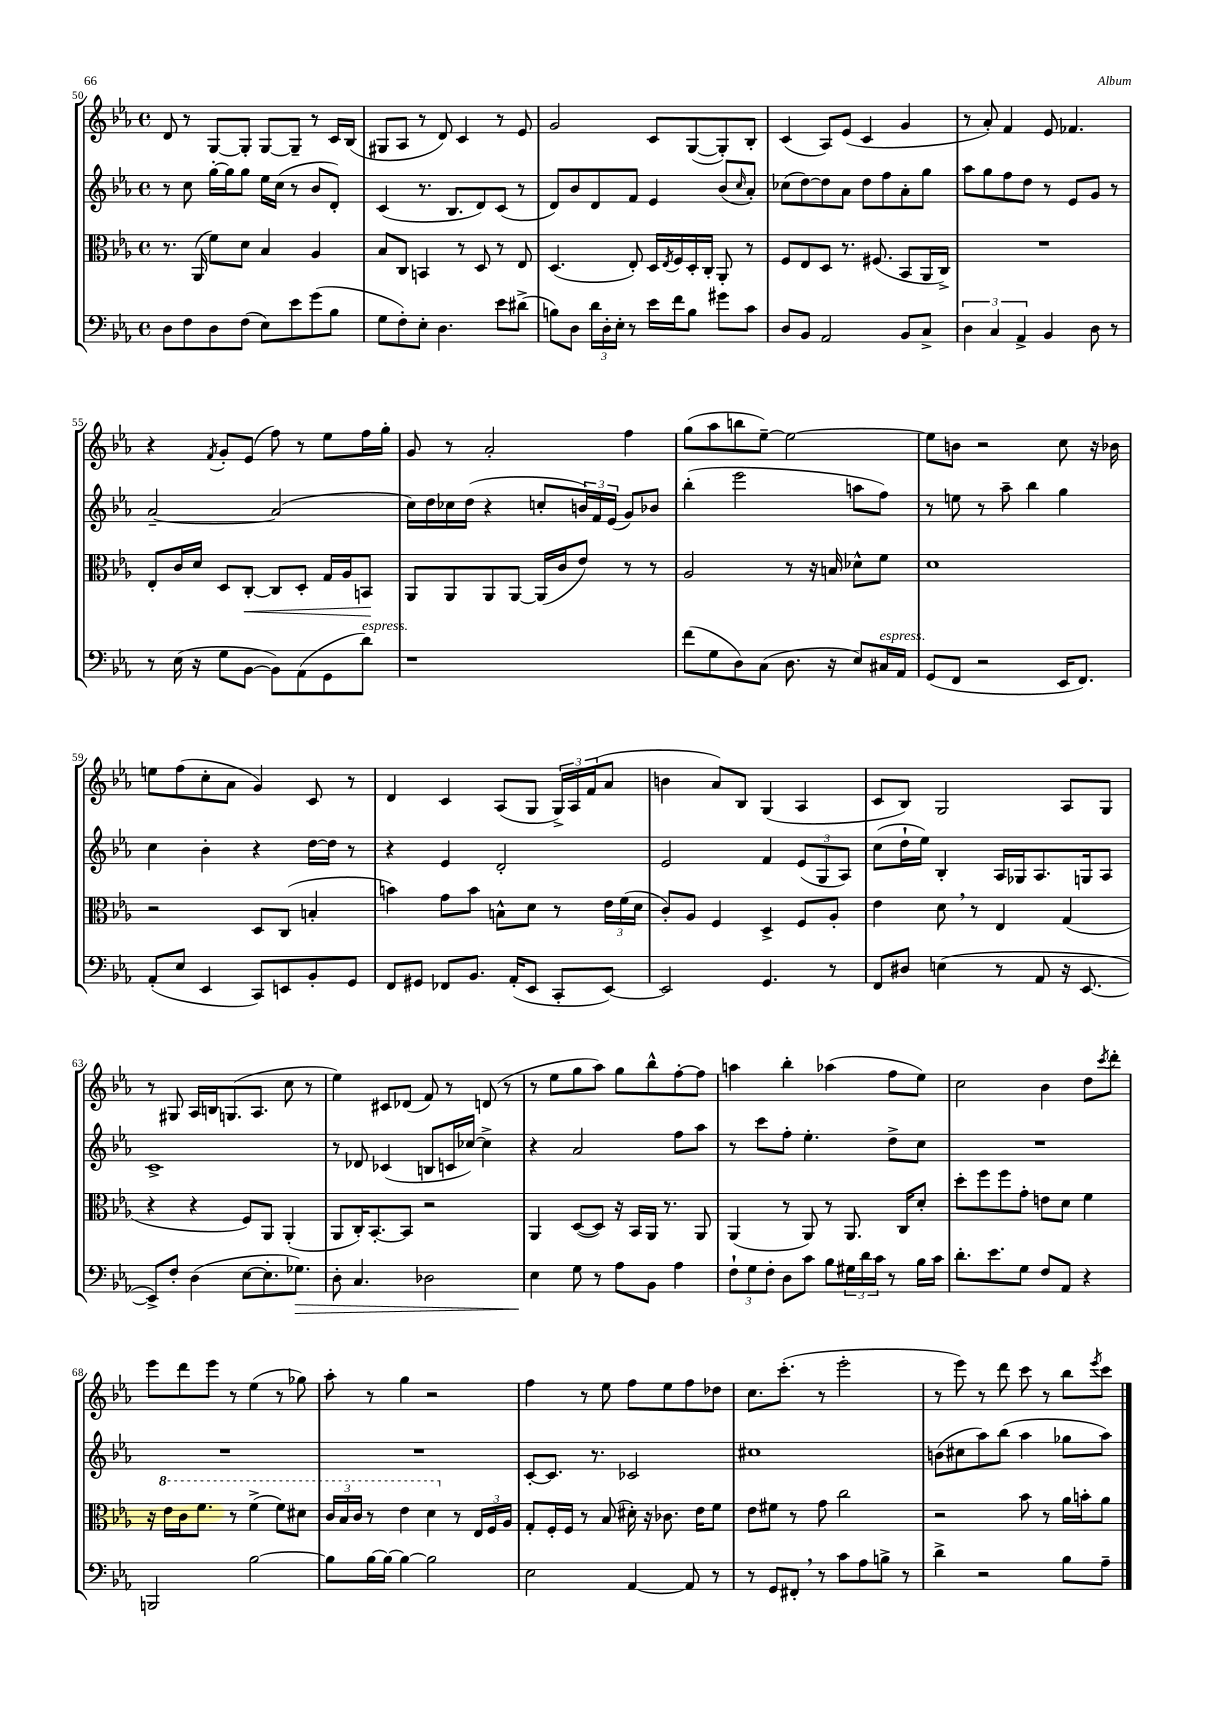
<<
\new StaffGroup <<
\new Staff = "s0" {
    \clef treble \key ees \major \defaultTimeSignature \time 4/4
    d'8 r8 g8~ g8-. g8~ g8-- r8 c'16 bes16( |
    gis8 aes8 r8 d'8) c'4 r8 ees'8 |
    g'2 c'8 g8~( g8-.) bes8-. |
    c'4( aes8) ees'8( c'4 g'4 |
    r8 aes'8-.) f'4 ees'8 fes'4. |
    r4 \acciaccatura { f'8 } g'8-. ees'8( f''8) r8 ees''8 f''16 g''16-. |
    g'8 r8 aes'2-. f''4 |
    g''8( aes''8 b''8 ees''8~--) ees''2~ |
    ees''8 b'8 r2 c''8 r16 bes'16 |
    e''8 f''8( c''8-. aes'8 g'4) c'8 r8 |
    d'4 c'4 aes8( g8 \tuplet 3/2 { g16->) aes16 f'16( } aes'8 |
    b'4 aes'8) bes8 g4( aes4 |
    c'8 bes8) g2 aes8 g8 |
    r8 gis8 aes16 b16 g8.( aes8. c''8 r8 |
    ees''4) cis'8 des'8( f'8) r8 d'8( r8 |
    r8 ees''8 g''8 aes''8) g''8 bes''8-^ f''8~-. f''8 |
    a''4 bes''4-. aes''4( f''8 ees''8) |
    c''2 bes'4 d''8 \acciaccatura { c'''8 } d'''8-. |
    ees'''8 d'''8 ees'''8 r8 ees''4( r8 ges''8) |
    aes''8-. r8 g''4 r2 |
    f''4 r8 ees''8 f''8 ees''8 f''8 des''8 |
    c''8. c'''8.-.( r8 ees'''2-. |
    r8 ees'''8) r8 d'''8 c'''8 r8 bes''8 \acciaccatura { ees'''8 } c'''8 \bar "|." |
}
\new Staff = "s1" {
    \clef treble \key ees \major \defaultTimeSignature \time 4/4
    r8 c''8 g''16~-. g''16 g''8 ees''16 c''16( r8 bes'8 d'8-.) |
    c'4( r8. bes8. d'8) c'8( r8 |
    d'8) bes'8 d'8 f'8 ees'4 bes'8( \grace { c''16 } aes'8-.) |
    ces''8( d''8~) d''8 aes'8 d''8 f''8 aes'8-. g''8 |
    aes''8 g''8 f''8 d''8 r8 ees'8 g'8 r8 |
    aes'2~-- aes'2( |
    c''16) d''16 ces''16 d''16( r4 c''8-. \tuplet 3/2 { b'16) f'16 ees'16( } g'8) bes'8 |
    bes''4-.( ees'''2 a''8 f''8) |
    r8 e''8 r8 aes''8-- bes''4 g''4 |
    c''4 bes'4-. r4 d''16~ d''16 r8 |
    r4 ees'4 d'2-. |
    ees'2 f'4 \tuplet 3/2 { ees'8( g8 aes8) } |
    c''8( d''16-! ees''16) bes4-. aes16 ges16 aes8. g16 aes8 |
    c'1-> |
    r8 des'8 ces'4( b8 c'16 ces''16~) ces''4-> |
    r4 aes'2 f''8 aes''8 |
    r8 c'''8 f''8-. ees''4.-. d''8-> c''8 |
    R1 |
    R1 |
    R1 |
    c'8~-. c'8. r8. ces'2 |
    cis''1 |
    b'8( cis''8 aes''8) bes''8( aes''4 ges''8 aes''8) \bar "|." |
}
\new Staff = "s2" {
    \clef alto \key ees \major \defaultTimeSignature \time 4/4
    r8. aes,16( f'8) d'8 bes4 aes4 |
    bes8 c8 b,4 r8 d8 r8 ees8 |
    d4.( ees8-.) d16 \acciaccatura { ees8 } f16 d16-. c16-. aes,8-. r8 |
    f8 ees8 d8 r8. fis8.( bes,8 aes,16 c16->) |
    R1 |
    ees8-. c'16 d'16 d8 c8~-.\< c8 d8-. g16 aes16 b,8\! |
    aes,8 aes,8 aes,8 aes,8~ aes,16( c'16 ees'8) r8 r8 |
    aes2 r8 r16 b16 des'8-^ f'8 |
    d'1 |
    r2 d8 c8( b4-. |
    b'4) g'8 b'8 b8-^ d'8 r8 \tuplet 3/2 { ees'16 f'16( d'16 } |
    c'8-.) aes8 f4 d4-> f8 aes8-. |
    ees'4 d'8 \breathe r8 ees4 g4( |
    r4 r4 f8) aes,8 aes,4-.( |
    aes,8 c16-.) bes,8.~-. bes,8 r2 |
    aes,4 d8~( d8) r16 bes,16 aes,16 r8. aes,8 |
    aes,4( r8 aes,8) r8 aes,8. c16 d'8-. |
    d''8-. f''8 f''8 g'8-. e'8 d'8 f'4 |
    r16 \ottava #1 ees''16 c''16 f''8. r8 f''4->( f''8) dis''8 |
    \tuplet 3/2 { c''16 bes'16 c''16 } r8 ees''4 d''4 \ottava #0 r8 \tuplet 3/2 { ees16 f16 aes16 } |
    g8-. f16-. f16 r8 bes8( dis'16-.) r16 ces'8. ees'16 f'8 |
    ees'8 fis'8 r8 g'8 c''2 |
    r2 bes'8 r8 aes'16 b'16-. aes'8 \bar "|." |
}
\new Staff = "s3" {
    \clef bass \key ees \major \defaultTimeSignature \time 4/4
    d8 f8 d8 f8( ees8) ees'8 g'8( bes8 |
    g8 f8-.) ees8-. d4. ees'8 dis'8->( |
    b8) d8 \tuplet 3/2 { d'16 d16-. ees16-. } r8 ees'16 f'16 b8 gis'8 c'8 |
    d8 bes,8 aes,2 bes,8 c8-> |
    \tuplet 3/2 { d4 c4 aes,4-> } bes,4 d8 r8 |
    r8 ees16( r16 g8 bes,8~ bes,8) aes,8( g,8 d'8^\markup { \italic "espress." }) |
    r1 |
    f'8( g8 d8) c8( d8. r16 ees8) cis16^\markup { \italic "espress." } aes,16 |
    g,8( f,8 r2 ees,16 f,8.) |
    aes,8-.( ees8 ees,4 c,8) e,8 bes,8-. g,8 |
    f,8 gis,8 fes,8 bes,8. aes,16-.( ees,8 c,8-. ees,8~) |
    ees,2 g,4. r8 |
    f,8 dis8 e4( r8 aes,8 r16 ees,8.~ |
    ees,8->) f8-. d4( ees8~ ees8.-. ges8.\>) |
    d8-. c4. des2 |
    ees4\! g8 r8 aes8 bes,8 aes4 |
    \tuplet 3/2 { f8-! g8 f8-. } d8 c'8 bes8 \tuplet 3/2 { gis16 d'16 c'16 } r8 bes16 c'16 |
    d'8.-. ees'8. g8 f8 aes,8 r4 |
    b,,2 bes2~ |
    bes8 bes16~ bes16~ bes4~ bes2 |
    ees2 aes,4~ aes,8 r8 |
    r8 g,8 fis,8-. \breathe r8 c'8 aes8 b8-> r8 |
    d'4-> r2 bes8 aes8-- \bar "|." |
}
>>
>>
\layout { \context { \Score currentBarNumber = #50 } }
